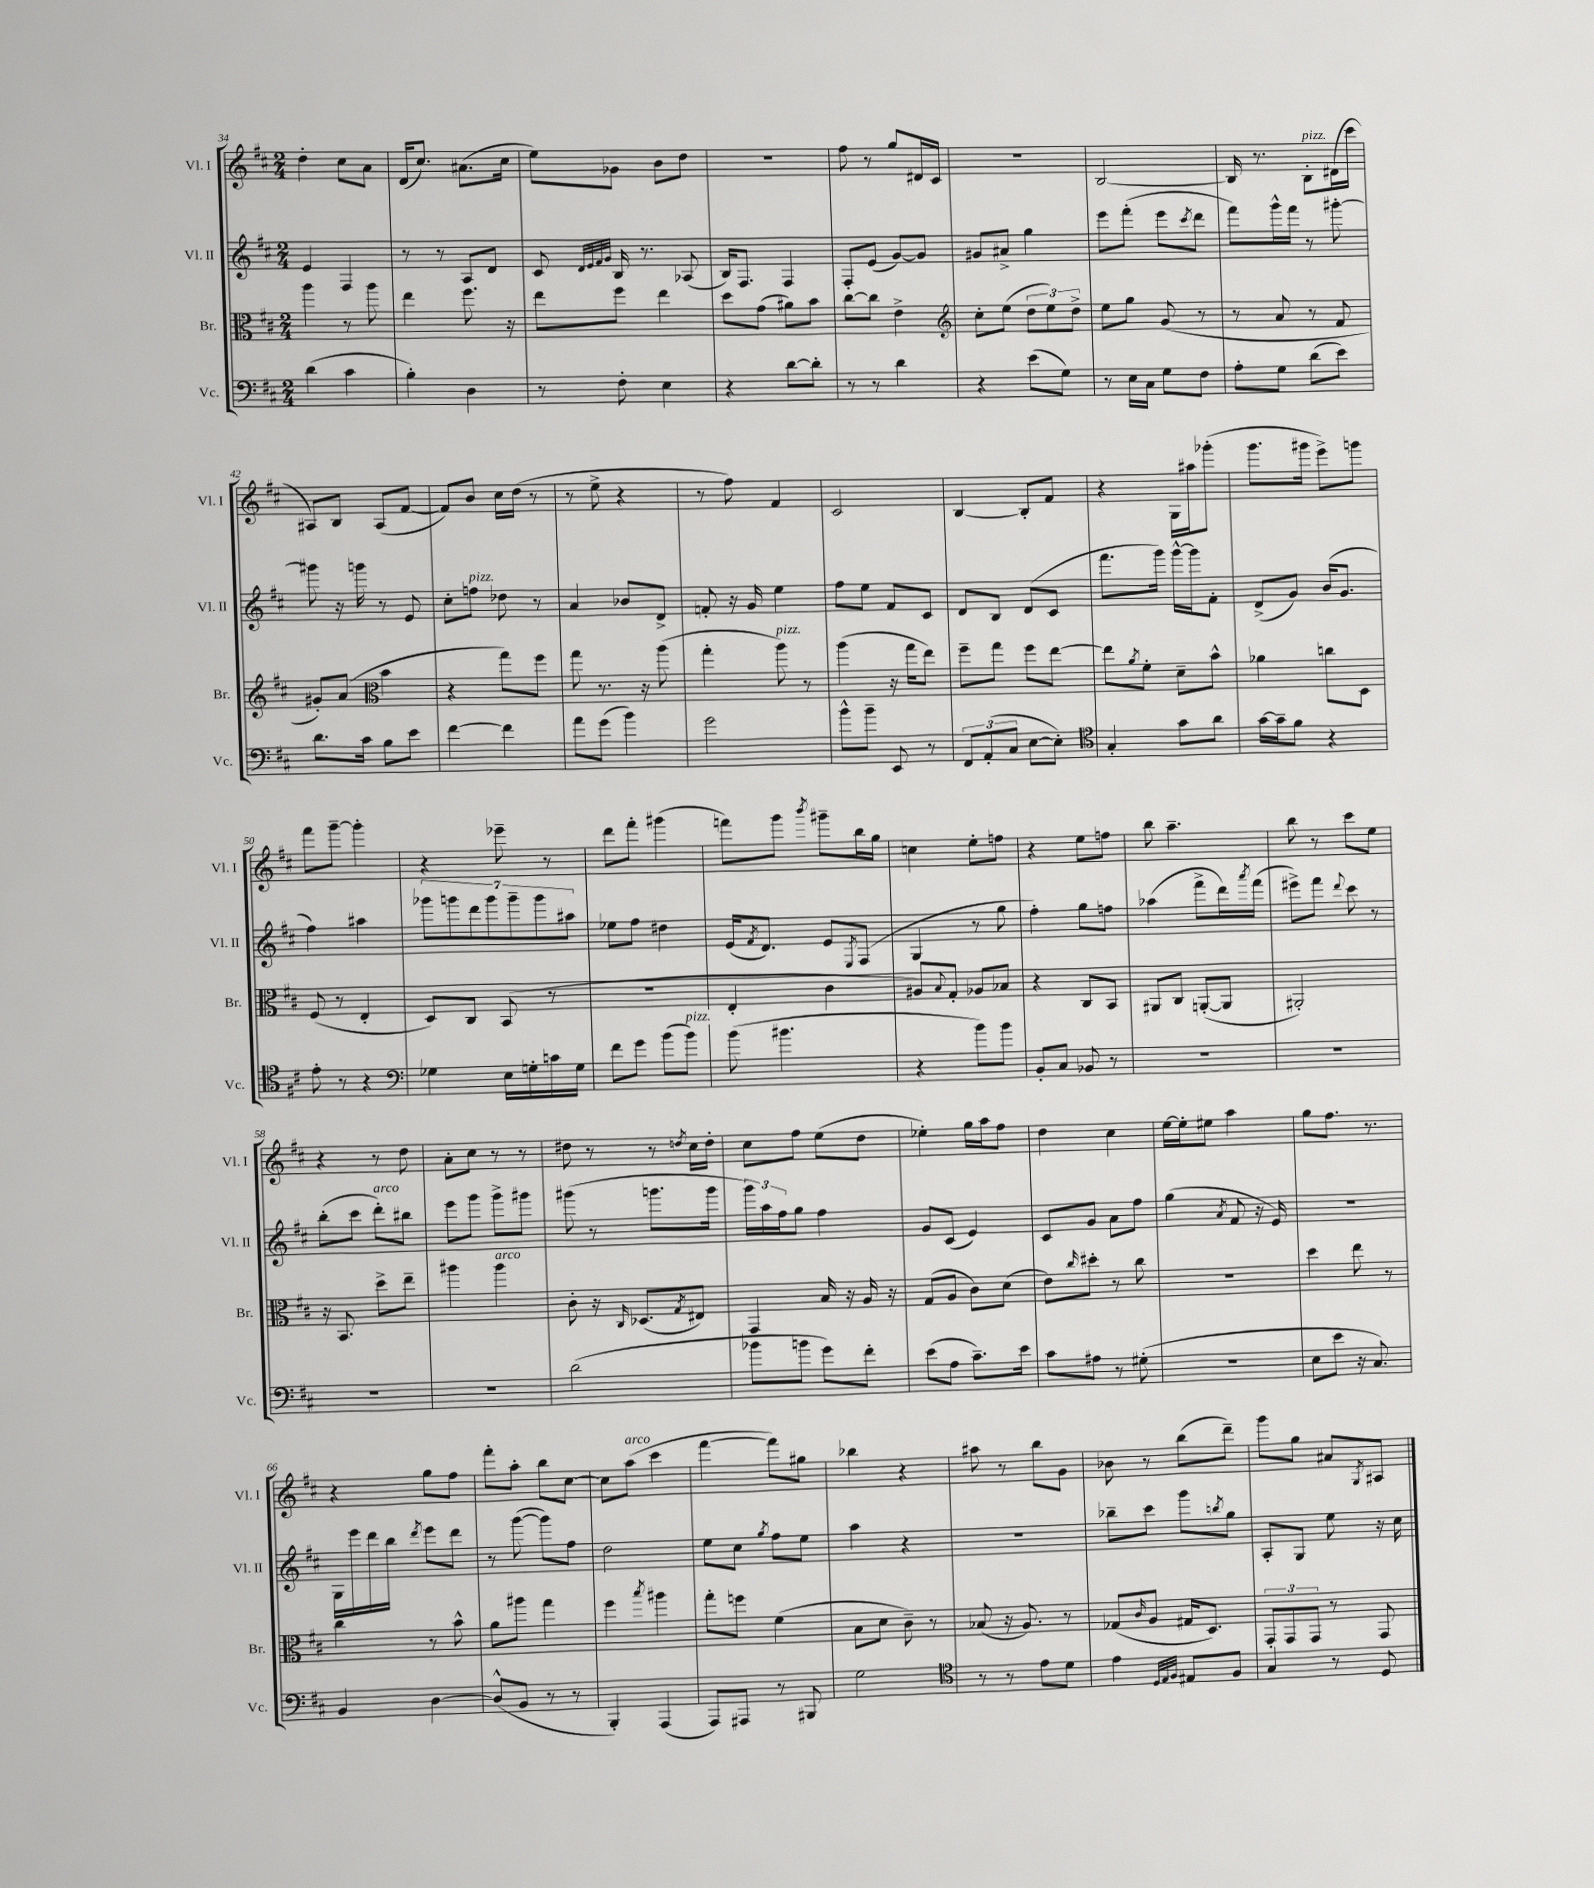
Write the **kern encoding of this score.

**kern	**kern	**kern	**kern
*part4	*part3	*part2	*part1
*staff4	*staff3	*staff2	*staff1
*I"Vc.	*I"Br.	*I"Vl. II	*I"Vl. I
*I'Vc.	*I'Br.	*I'Vl. II	*I'Vl. I
*clefF4	*clefC3	*clefG2	*clefG2
*k[f#c#]	*k[f#c#]	*k[f#c#]	*k[f#c#]
*M2/4	*M2/4	*M2/4	*M2/4
=34	=34	=34	=34
(4d\	4aa\	4e/	4dd'\
4c#\	8r	4F#/	8cc#\L
.	8aa\	.	8a\J
=35	=35	=35	=35
4B'\)	4ee\	8r	(16d/KL
.	.	.	8.cc#/J)
.	.	8r	.
4D\	8.ff#\	8A/L	(8.a#X\L
.	.	8d/J	.
.	16r	.	16cc#\Jk
=36	=36	=36	=36
8r	8ee\L	8c#/	8ee\L)
.	.	32qqd/LLL	.
.	.	32qqe/	.
.	.	32qqf#/	.
.	.	32qqg/JJJ	.
8F#'\	8ff#\J	16B/	8g-X\J
.	.	8.r	.
4E\	4ee\	.	8b\L
.	.	(8A-X/	8dd\J
=37	=37	=37	=37
4r	8dd\L	16B/KL)	2r
.	.	8.F#/J	.
.	(8g\J	.	.
[8d\L	8a#X\L)	4F#/	.
8d'\J]	8b\J	.	.
=38	=38	=38	=38
8r	[8cc#\L	8F#'/L	8ff#\
8r	8cc#\J]	(8e/J	8r
4d\	4e^\	[8g/L)	8gg/L
.	.	8g/J]	16d#X/L
.	.	.	16c#/JJ
=39	=39	=39	=39
*	*clefG2	*	*
4r	8cc#'\L	8g#X/L	2r
.	(8ee\J	8a#X^/J	.
(8e\L	12dd\L	4gg\	.
.	12ee\)	.	.
8G\J)	.	.	.
.	12dd^\J	.	.
=40	=40	=40	=40
8r	8ee\L	8eee\L	[2B/
16E\LL	8gg\J	(8fff#'\J	.
16C#\JJ	.	.	.
8G\L	(8g/	8eee\L	.
.	.	8qccc#/	.
8F#\J	8r	8ddd\J	.
=41	=41	=41	=41
8A'\L	8r	8fff#\L)	16B/]
.	.	.	8.r
8G\J	8a/	16ggg^^\L	.
.	.	16fff#\JJ	.
!	!	!	!LO:TX:a:i:t=pizz.
(8d\L	8r	8r	8B'\L
8e\J)	8f#/	[8ggg#X'\	(16d#X\L
.	.	.	16ccc#\JJ
!!LO:LB:g=z
=42	=42	=42	=42
8.d\L	8g#X'/L)	8ggg#X\]	8A#X/L)
.	(8a/J	16r	8B/J
16c#\Jk	.	16gggn\	.
*	*clefC3	*	*
8B\L	4b\	8r	(8A#/L
8e\J	.	8e/	[8f#/J
=43	=43	=43	=43
[4f#\	4r	8cc#'\L	8f#/L])
!	!	!LO:TX:a:i:t=pizz.	!
.	.	8ffn\J	8b/J
4f#\]	8gg\L)	8dd-X\	16cc#\LL
.	.	.	(16dd\JJ
.	8ff#\J	8r	8r
=44	=44	=44	=44
8a\L	8gg\	4a/	8r
(8g\J	8.r	.	8ee^\
4b\)	.	8b-X/L	4r
.	16r	.	.
.	(8aa\	8d^/J	.
=45	=45	=45	=45
2g\	4gg'\	8fn'/	8r
.	.	16r	8ff#\)
.	.	16g/	.
!	!LO:TX:a:i:t=pizz.	!	!
.	8aa\)	4ee\	4f#/
.	8r	.	.
=46	=46	=46	=46
8b^^\L	(4aa\	8ff#\L	2c#/
8b~\J	.	8ee\J	.
8EE/	16r	8f#/L	.
.	16gg\KL	.	.
8r	8ee\J)	8c#/J	.
=47	=47	=47	=47
12FF#/L	8ff#~\L	8d/L	[4B/
(12AA'/	.	.	.
.	8gg\J	8B/J	.
12C#/J	.	.	.
[8E\L	8ff#\L	(8d/L	8B'/L]
8E'\J])	[8ee\J	8c#/J	8f#/J
=48	=48	=48	=48
*clefC4	*	*	*
4G'/	8ee\L]	8.fff#\L	4r
.	8qa/	.	.
.	8f#'\J	.	.
.	.	16ggg\Jk)	.
8g\L	8d~\L	[16ggg^^\LL	16G\LL
.	.	16ggg\J]	16aa#X\J
8a\J	8b^^\J	8f#'\J	(8ggg-X'\J
=49	=49	=49	=49
[16g\LL	4a-X\	(8d^/L	8.ggg\L
16g~\J]	.	.	.
8f#\J	.	8g/J)	.
.	.	.	16ggg#X\Jk
4r	8ccn\L	(16b/KL	8eee^\L)
.	.	8.g/J	.
.	8D\J	.	8gggn\J
!!LO:LB:g=z
=50	=50	=50	=50
8e'\	(8F#/	4ff#\)	8fff#\L
8r	8r	.	[8ggg~\J
4r	4E'/	4aa#X\	4ggg'\]
=51	=51	=51	=51
*clefF4	*	*	*
4G-X\	8D/L)	14ggg-X\L	4r
.	.	14gggn\	.
.	8C#/J	.	.
.	.	14ddd\	.
.	.	14ggg\	.
16E\LL	(8BB/	.	8eee-X~\
.	.	14ggg~\	.
16Gn'\	.	.	.
.	.	14ggg\	.
16cn\	8r	.	8r
.	.	14aa#X\J	.
16G\JJ	.	.	.
=52	=52	=52	=52
8f#\L	2r	8ee-X\L	8ddd\L
8g\J	.	8ff#\J	8fff#'\J
(8b\L	.	4dd#X\	(4ggg#X\
!LO:TX:a:i:t=pizz.	!	!	!
8b\J)	.	.	.
=53	=53	=53	=53
(8b\	4E'/	(16e/KL	8fffn\L)
.	.	8qf#/	.
.	.	8.d/J)	.
4.b#X\	.	.	8ggg\J
.	.	.	8qbbb/
.	4c#\	8e/L	8ggg#X~\L
.	.	8qE/	.
.	.	(8F#/J	16bb\L
.	.	.	16gg\JJ
=54	=54	=54	=54
4r	8A#X/L)	4G/	4ccn\
.	8qqB/	.	.
.	8G'/J	.	.
8b\L)	8A-X/L	8r	8ee'\L
8b\J	8B-X/J	8gg\	8ffn\J
=55	=55	=55	=55
8BB'/L	4r	4ff#'\)	4r
8C#/J	.	.	.
8BB-X/	8C#/L	8gg\L	8ee\L
8r	8BB/J	8ffn\J	8ffn\J
=56	=56	=56	=56
2r	8AA#X/L	(4aa-X\	8bb\
.	8C#/J	.	4.aa~\
.	([8AAn'/L	8fff#^\L	.
.	8AA/J]	16ddd\L)	.
.	.	8qaaa/	.
.	.	(16fff#\JJ	.
=57	=57	=57	=57
2r	2AA#X'/)	8eee#X^\L)	8bb\
.	.	8fff#\J	8r
.	.	8qqddd/	.
.	.	8ccc#\	8ccc#\L
.	.	8r	8ee\J
!!LO:LB:g=z
=58	=58	=58	=58
2r	16r	(8bb'\L	4r
.	8.BB/	.	.
.	.	8ccc#\J	.
!	!	!LO:TX:a:i:t=arco	!
.	8dd^\L	8ddd'\L)	8r
.	8ee~\J	8bb#X\J	8dd\
=59	=59	=59	=59
2r	4aa#X\	8eee\L	8a'\L
.	.	8ggg\J	8cc#\J
!	!LO:TX:a:i:t=arco	!	!
.	4aa#\	8ggg^\L	8r
.	.	8ggg#X\J	8r
=60	=60	=60	=60
(2d\	8c#'\	(8ggg#X\	8dd#X\
.	16r	8r	8r
.	16qqC#/	.	.
.	(8.D-X/L	.	.
.	.	8.gggn\L	8r
.	8qG/	.	8qddn/
.	8E#X/J)	.	16cc#\LL
.	.	16ggg\Jk	16dd'\JJ
=61	=61	=61	=61
8b-X\L	4GG/	24ggg\LL)	8cc#\L
.	.	24aa\	.
.	.	24ff#\J	.
8bn\J	.	8gg\J	8ff#\J
8g\L)	16B/	4ff#\	(8ee\L
.	16r	.	.
8f#'\J	16A/	.	8dd\J
.	16r	.	.
=62	=62	=62	=62
(8e\L	(8G/L	8g/L	4ee-X'\)
8A\J	8A/J	(8c#/J	.
8.c#~\L)	8c#\L)	4e/)	16gg\LL
.	.	.	16aa\J
.	(8d\J	.	8ff#\J
16e\Jk	.	.	.
=63	=63	=63	=63
8c#\L	8e\L)	8c#/L	4dd\
.	16qqcc#/	.	.
8A#X\J	8dd#X'\J	8g/J	.
8r	8r	8a\L	4cc#\
(8G#X'\	8cc#\	8ff#\J	.
=64	=64	=64	=64
2r	2r	(4gg\	[16ee\LL
.	.	.	16ee'\J]
.	.	.	8ee#X\J
.	.	8qa/	.
.	.	8f#/	4aa\
.	.	16r	.
.	.	16e/)	.
=65	=65	=65	=65
8E\L	4dd\	2r	8gg\L
8e\J	.	.	8.ff#\J
16r	8ee\	.	.
8.C#/)	.	.	8.r
.	8r	.	.
!!LO:LB:g=z
=66	=66	=66	=66
4BB/	4cc#\	16G\LL	4r
.	.	16eee\	.
.	.	16ddd\	.
.	.	16bb\JJ	.
.	.	8qddd/	.
[4D\	8r	8eee\L	8gg\L
.	8b^^\	8ddd\J	8ff#\J
=67	=67	=67	=67
(8D^^/L]	8a\L	8r	8fff#'\L
8BB/J	8aa#X\J	([8ggg\	8aa'\J
8r	4gg\	8ggg\L])	8bb\L
8r	.	8ff#\J	[8cc#\J
=68	=68	=68	=68
4BBB'/)	4ff#\	2dd\	8cc#\L]
!	!	!	!LO:TX:a:i:t=arco
.	.	.	(8aa\J
.	8qbb/	.	.
(4AAA/	4aa#X\	.	4ccc#\
=69	=69	=69	=69
8AAA/L)	8gg'\L	8ee\L	[4fff#\
8AAA#X/J	8ffn\J	8cc#\J	.
.	.	8qgg/	.
8r	(4f#\	8ff#\L	8fff#\L])
8BBB#X/	.	8ee\J	8gg#X\J
=70	=70	=70	=70
2G\	8B\L	4aa\	4bb-X\
.	8d\J	.	.
.	8c#~\)	4r	4r
.	8r	.	.
=71	=71	=71	=71
*clefC4	*	*	*
8r	(8B-X/	2r	8aa#X\
8r	16r	.	8r
.	8.A/)	.	.
8e\L	.	.	8bb\L
8d\J	8r	.	8g\J
=72	=72	=72	=72
4e\	(8G-X/L	8bb-X~\L	8b-X\
.	16qqc#/	.	.
.	8A/J	8ccc#\J	8r
32qqD/LLL	.	.	.
32qqE/	.	.	.
32qqF#/JJJ	.	.	.
8E#X/L	16G#X/KL	8ggg\L	(8bb\L
.	8.D/J)	.	.
.	.	8qbbn/	.
8F#/J	.	8gg\J	8ddd~\J)
=73	=73	=73	=73
4G/	12GG'/L	8A'/L	8ggg\L
.	12GG/	.	.
.	.	8G/J	8gg\J
.	12GG/J	.	.
8r	8r	8ee\	8a#X/L
.	.	.	8qG/
8D/	8GG/	16r	8A#X/J
.	.	16cc#\	.
==	==	==	==
*-	*-	*-	*-
